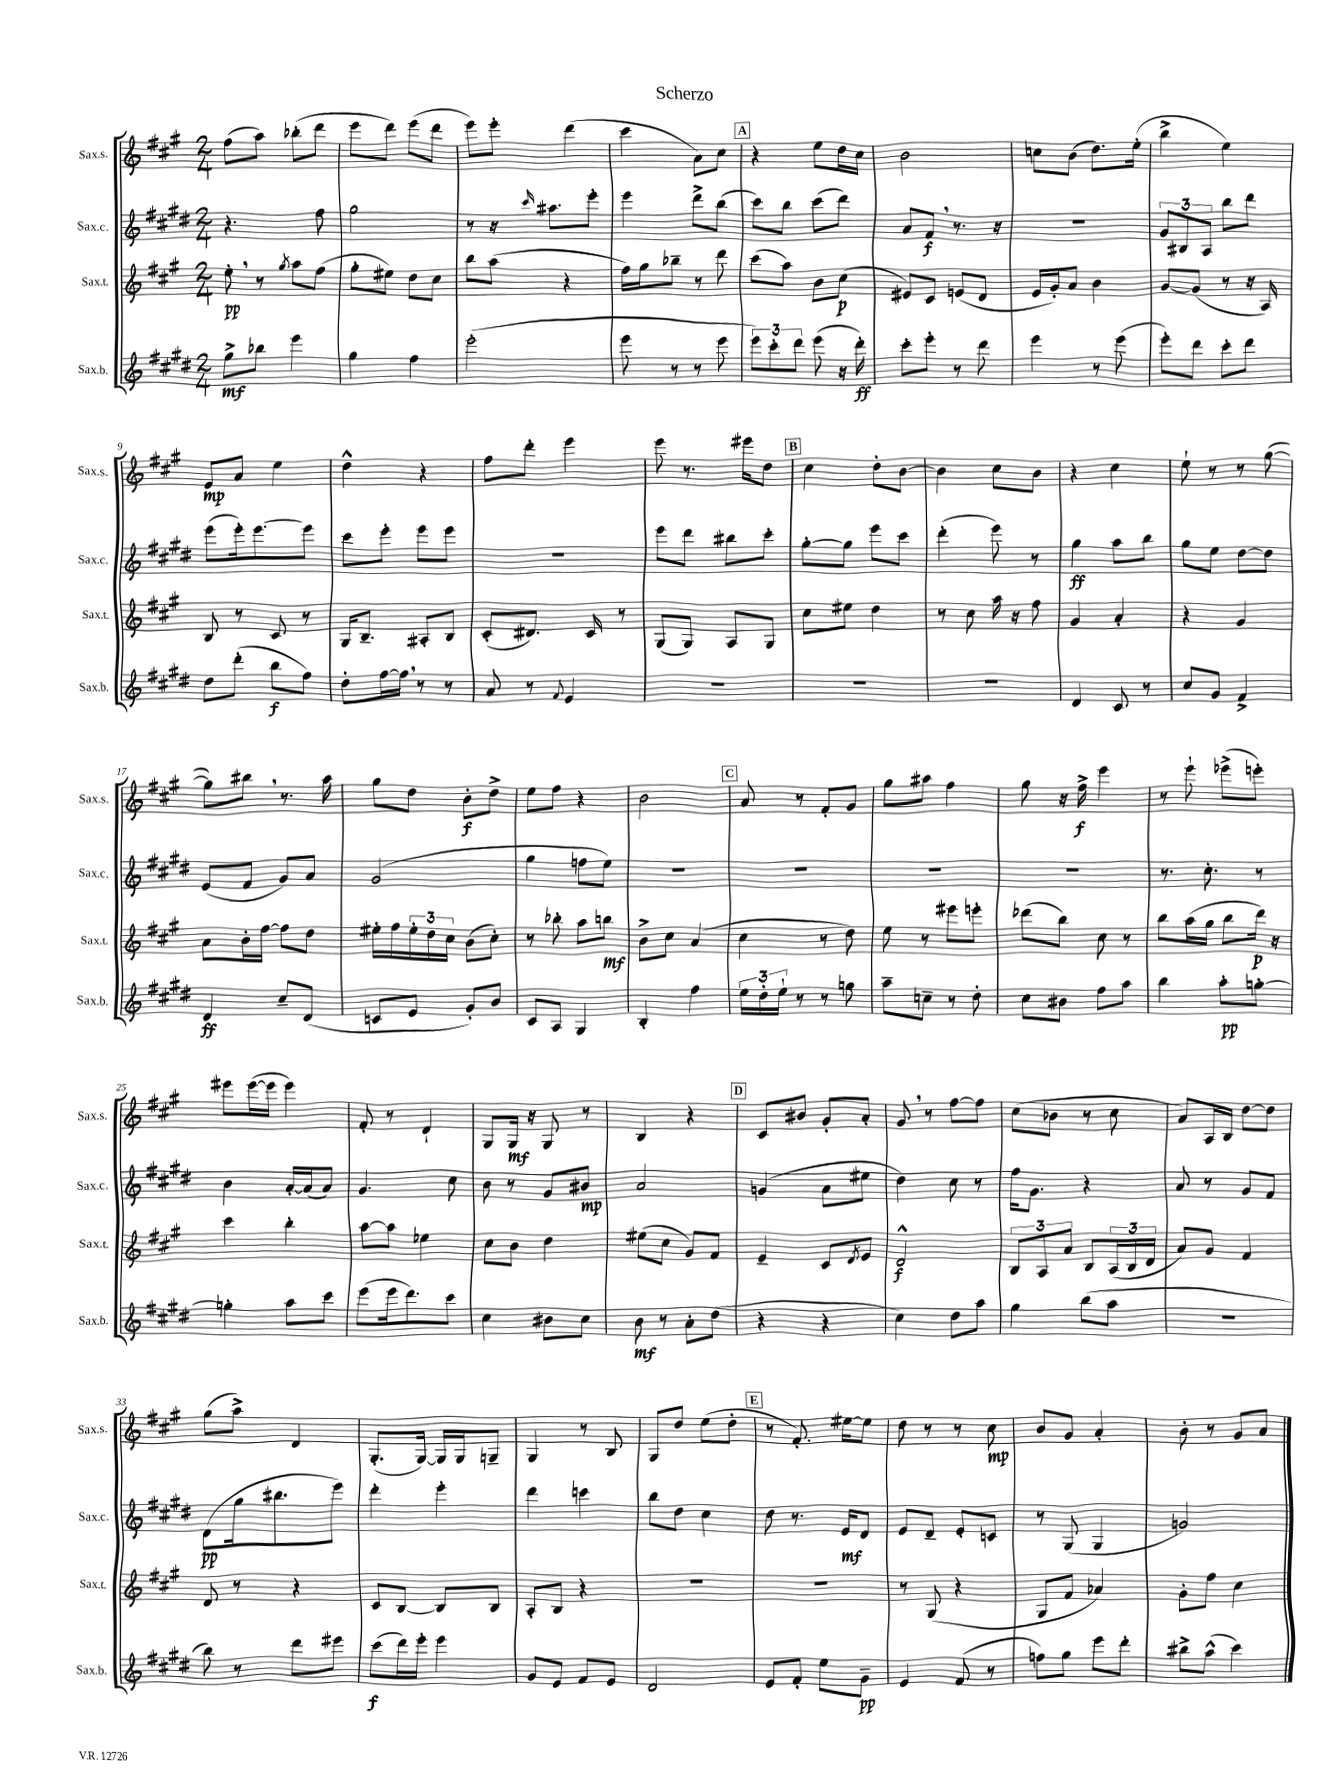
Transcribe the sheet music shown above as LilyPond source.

\header { title = "Scherzo" }
<<
\new StaffGroup <<
\new Staff = "s0" \with { instrumentName = "Sax.s." shortInstrumentName = "Sax.s." } {
    \clef treble \key a \major \numericTimeSignature \time 2/4
    fis''8( a''8) bes''8-.( d'''8 |
    e'''8 d'''8) e'''8( d'''8 |
    e'''8) e'''8-. d'''4( |
    cis'''4 a'8) cis''8 |
    \mark \markup { \box "A" } r4 e''8 d''16 cis''16 |
    b'2 |
    c''8 b'8( d''8.) e''16-.( |
    b''4-> e''4) |
    e'8\mp a'8 e''4 |
    d''4-^ r4 |
    fis''8 d'''8-. e'''4 |
    e'''8 r8. eis'''16 d''8 |
    \mark \markup { \box "B" } cis''4 d''8-. b'8~ |
    b'4 cis''8 b'8 |
    r4 cis''4 |
    e''8-! r8 r8 gis''8~( |
    gis''8) bis''8 \breathe r8. a''16 |
    gis''8 d''8 b'8-.\f d''8-> |
    e''8 fis''8 r4 |
    b'2 |
    \mark \markup { \box "C" } a'8 r8 fis'8-. gis'8 |
    gis''8 ais''8 fis''4 |
    gis''8 r16 fis''16->\f e'''4 |
    r8 e'''8-! ees'''8->( e'''8-.) |
    eis'''8 eis'''16~( eis'''16 eis'''4) |
    fis'8-. r8 d'4-! |
    gis8 gis16\mf r16 gis8 r8 |
    b4 r4 |
    \mark \markup { \box "D" } cis'8 bis'8 gis'8-. a'8-. |
    gis'8 \breathe r8 fis''8~ fis''8 |
    cis''8( bes'8 r8 cis''8 |
    a'8) a16 b16 d''8~ d''8 |
    gis''8( a''8->) d'4 |
    gis8.-.( gis16~) gis16 gis16 g8-- |
    gis4 r8 b8 |
    gis8 d''8 e''8( d''8-. |
    \mark \markup { \box "E" } r8 fis'8.-.) eis''16~ eis''8 |
    d''8 r8 r8 cis''8\mp |
    b'8 gis'8 a'4-. |
    b'8-. r8 gis'8 a'8 \bar "|." |
}
\new Staff = "s1" \with { instrumentName = "Sax.c." shortInstrumentName = "Sax.c." } {
    \clef treble \key e \major \numericTimeSignature \time 2/4
    r4. fis''8 |
    gis''2 |
    r8 r16 \grace { cis'''16 } ais''8. e'''8-. |
    e'''4 dis'''8-> b''8( |
    \mark \markup { \box "A" } cis'''8) b''8 cis'''8( dis'''8) |
    a'8 fis'8\f \breathe r8. r16 |
    r2 |
    \tuplet 3/2 { gis'8 bis8 a8 } b''8 dis'''8 |
    e'''8( e'''16-.) e'''8.~ e'''8 |
    cis'''8 e'''8-. e'''8 e'''8 |
    r2 |
    e'''8 dis'''8 bis''8 cis'''8-. |
    \mark \markup { \box "B" } gis''8~-. gis''8 e'''8 cis'''8 |
    dis'''4-.( e'''8) r8 |
    gis''4\ff a''8 b''8 |
    gis''8 e''8 dis''8~ dis''8 |
    e'8( fis'8 gis'8) a'8 |
    gis'2( |
    gis''4 f''8 e''8) |
    R2 |
    \mark \markup { \box "C" } R2 |
    R2 |
    R2 |
    r8. cis''8.-. r8 |
    b'4 a'16~-. a'16( a'8) |
    gis'4. cis''8 |
    b'8 r8 gis'8 bis'8\mp |
    a'2 |
    \mark \markup { \box "D" } g'4( a'8 eis''8 |
    dis''4) cis''8 r8 |
    fis''16 gis'8. r4 |
    a'8 r8 gis'8 fis'8 |
    dis'8\pp( gis''16 bis''8. e'''8) |
    dis'''4-. e'''4-. |
    dis'''4 c'''4 |
    b''8 dis''8 cis''4 |
    \mark \markup { \box "E" } dis''8 r8. e'16\mf dis'8 |
    e'8 dis'8-- e'8-. c'8 |
    r8 gis8( gis4 |
    g'2) \bar "|." |
}
\new Staff = "s2" \with { instrumentName = "Sax.t." shortInstrumentName = "Sax.t." } {
    \clef treble \key a \major \numericTimeSignature \time 2/4
    e''8-.\pp \breathe r8 \acciaccatura { gis''8 } a''8 fis''8( |
    gis''8-. eis''8) d''8 cis''8 |
    b''8 a''8( r4 |
    fis''16) gis''16 bes''8-- r8 d'''8 |
    \mark \markup { \box "A" } cis'''8( a''8) b'8 cis''8\p( |
    eis'8) cis'8 e'8( d'8 |
    e'16 gis'16-.) a'8 b'4 |
    gis'8~ gis'8( r8 r16 a16) |
    b8 r8 cis'8 r8 |
    gis16 b8.-- ais8-. b8 |
    cis'8-.( dis'8.) cis'16 r8 |
    gis8( gis8) a8 gis8 |
    \mark \markup { \box "B" } cis''8 eis''8 d''4 |
    r8 cis''8 a''16 r16 fis''8 |
    gis'4 a'4-. |
    r4 gis'4 |
    a'8 b'16-. fis''16~ fis''8 d''8 |
    eis''16-. fis''16 \tuplet 3/2 { eis''16-. d''16 cis''16 } b'8( cis''8-.) |
    r8 bes''8-. a''8 b''8\mf |
    b'8-> cis''8 a'4( |
    \mark \markup { \box "C" } cis''4 r8 d''8) |
    e''8 r8 eis'''8 e'''8-. |
    des'''8( b''8) cis''8 r8 |
    b''8 a''16( gis''16 b''8 d'''16\p) r16 |
    cis'''4 b''4-. |
    a''8~ a''8 ees''4 |
    cis''8 b'8 d''4 |
    eis''8( cis''8 gis'8) fis'8 |
    \mark \markup { \box "D" } e'4-- cis'8 \acciaccatura { d'8 } e'8 |
    d'2-^\f |
    \tuplet 3/2 { b8 a8 a'8 } b8 \tuplet 3/2 { a16( b16 d'16 } |
    a'8) gis'8 fis'4 |
    d'8 r8 r4 |
    cis'8 b8~ b8 b8 |
    a8-. b8 r4 |
    r2 |
    \mark \markup { \box "E" } R2 |
    r8 gis8( r4 |
    gis8 fis'8 aes'4) |
    gis'8-. fis''8 cis''4 \bar "|." |
}
\new Staff = "s3" \with { instrumentName = "Sax.b." shortInstrumentName = "Sax.b." } {
    \clef treble \key e \major \numericTimeSignature \time 2/4
    gis''8->\mf bes''8 e'''4 |
    gis''4 fis''4 |
    e'''2-.( |
    e'''8 r8 r8 e'''8 |
    \mark \markup { \box "A" } \tuplet 3/2 { e'''8) cis'''8-. dis'''8 } e'''8( r16 dis'''16-.\ff) |
    cis'''8-. e'''8-. r8 dis'''8 |
    e'''4 r8 e'''8( |
    e'''8-.) dis'''8 cis'''8-. dis'''8 |
    dis''8 dis'''8-.( b''8\f fis''8) |
    dis''8-. fis''16~ fis''16 \breathe r8 r8 |
    a'8 r8 \appoggiatura { fis'8 } e'4 |
    R2 |
    \mark \markup { \box "B" } R2 |
    R2 |
    dis'4 cis'8 r8 |
    cis''8 gis'8 fis'4-> |
    dis'4\ff cis''8-- dis'8( |
    c'8 e'8 gis'8-.) b'8 |
    cis'8 a8 gis4 |
    b4-. fis''4 |
    \mark \markup { \box "C" } \tuplet 3/2 { e''16 dis''16-. e''16-! } r8 r8 g''8 |
    a''8-- c''8-- r8 dis''8-. |
    cis''8 bis'8 fis''8 a''8 |
    b''4 a''8-.\pp g''8~-. |
    g''4-. a''8 cis'''8 |
    e'''8( e'''16 dis'''8.) cis'''8 |
    cis''4 bis'8 cis''8 |
    b'8\mf r8 a'8-. dis''8( |
    \mark \markup { \box "D" } r4 r4 |
    cis''4) dis''8 a''8 |
    gis''4 b''8( a''8 |
    R2 |
    b''8) r8 dis'''8 eis'''8 |
    cis'''8\f( dis'''16) e'''16-. e'''4 |
    gis'8 e'8 fis'8 e'8 |
    dis'2 |
    \mark \markup { \box "E" } e'8 fis'8-. e''8 gis'8--\pp |
    e'4 fis'8( r8 |
    f''8) gis''8 e'''8 dis'''8-. |
    bis''8-> a''8-^( cis'''4) \bar "|." |
}
>>
>>
